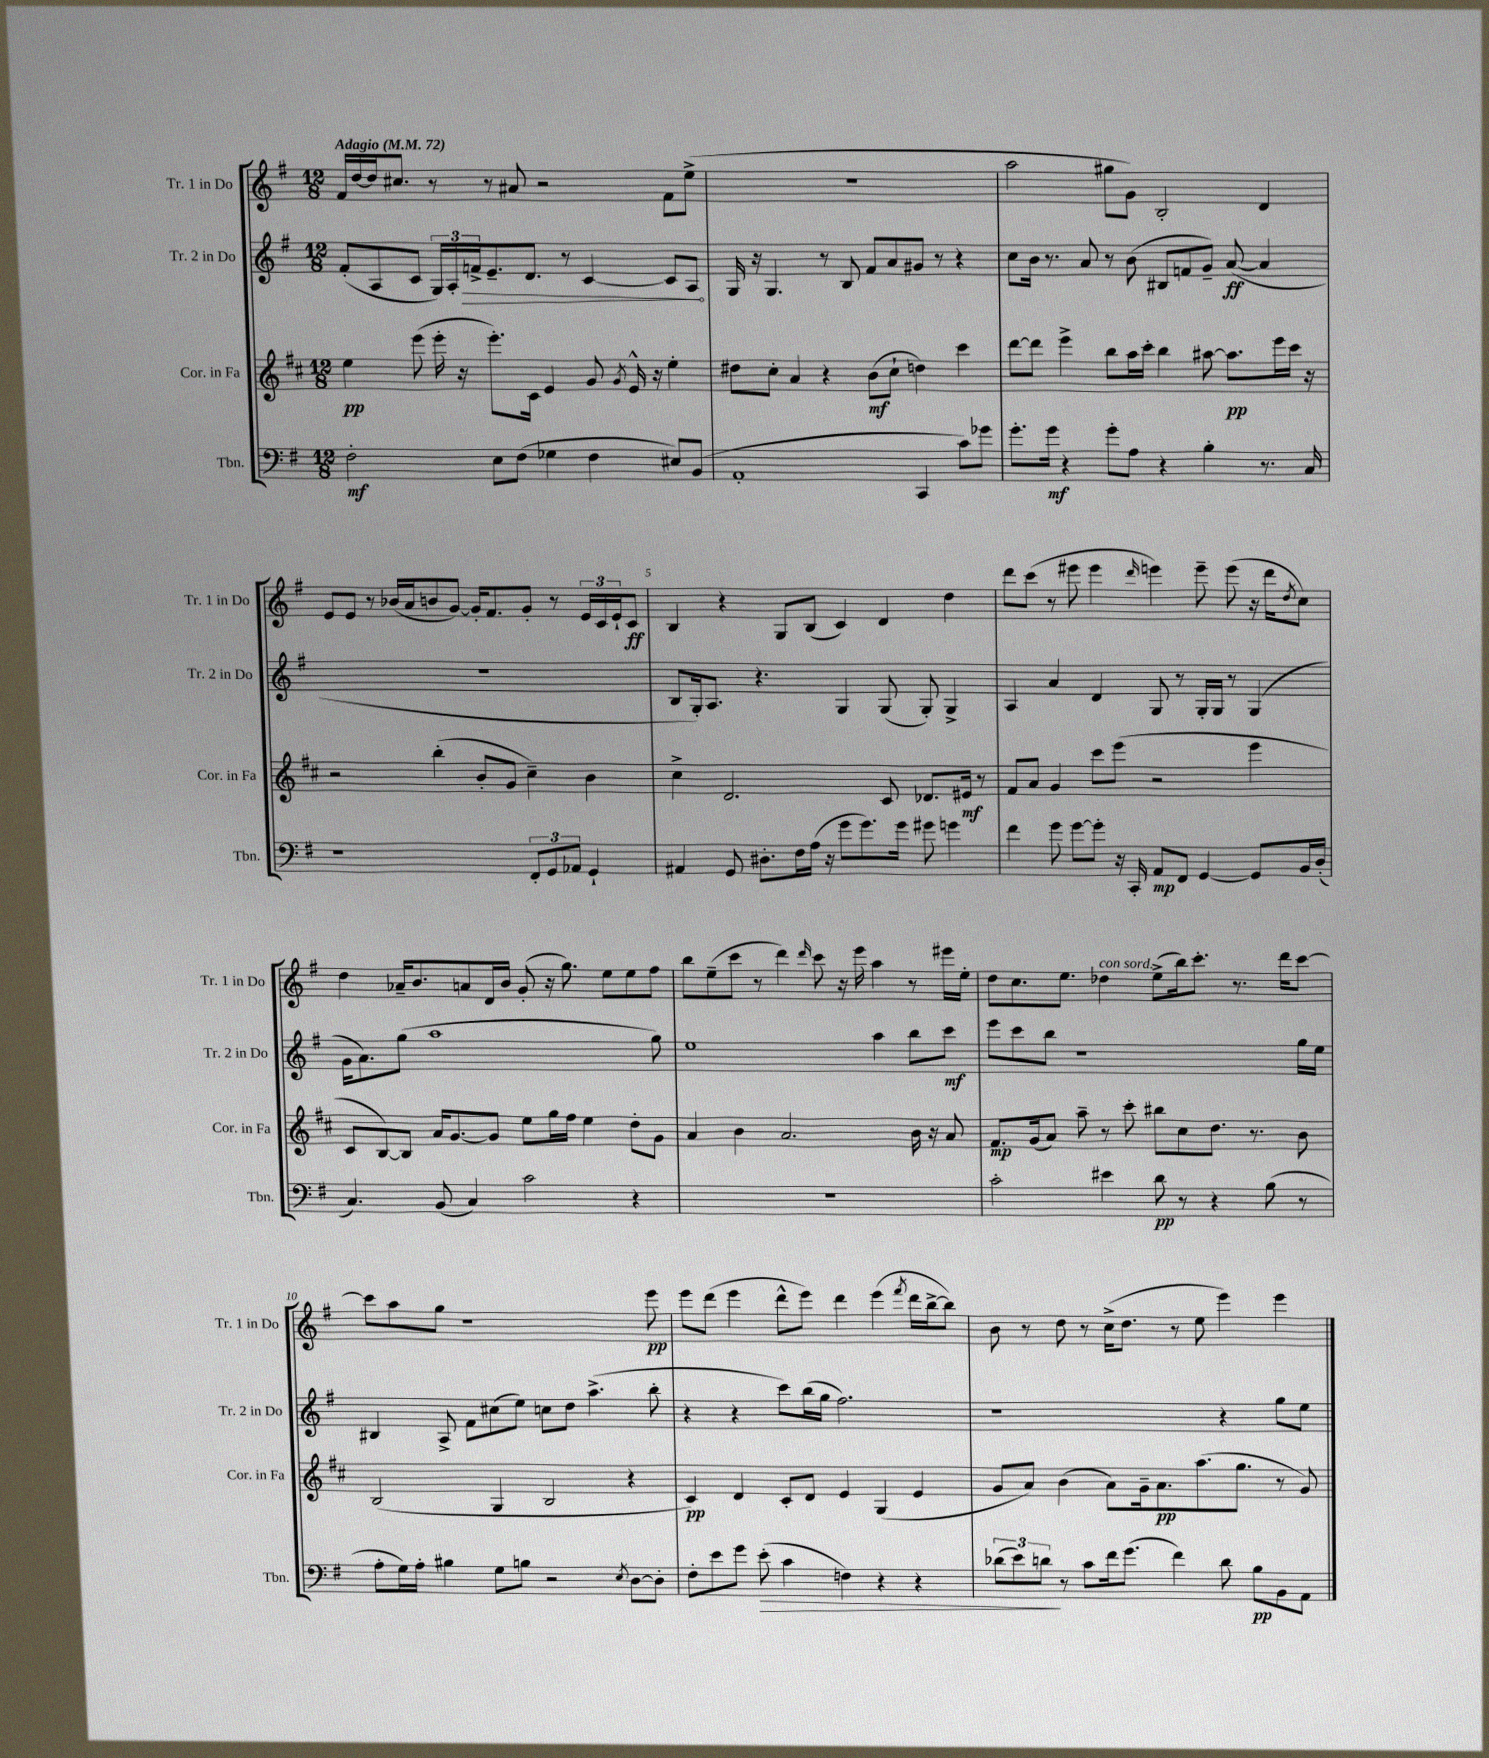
<<
\new StaffGroup <<
\new Staff = "s0" \with { instrumentName = "Tr. 1 in Do" shortInstrumentName = "Tr. 1 in Do" } {
    \clef treble \key g \major \numericTimeSignature \time 12/8 \tempo "Adagio" 4 = 72
    fis'16 d''16~ d''16 cis''8. r8 r8 ais'8 r2 fis'8 e''8->( |
    R1. |
    a''2 gis''8 g'8) b2-. d'4 |
    e'8 e'8 r8 bes'16( a'16 b'8 g'8~) g'16-. fis'8. g'8-. r8 \tuplet 3/2 { e'16 c'16 e'16-! } c'8\ff |
    b4 r4 g8 b8( c'4) d'4 d''4 |
    d'''8 c'''8( r8 eis'''8 eis'''4 \grace { d'''16 } e'''4) e'''8-- e'''8( r16 d'''16 \acciaccatura { d''8 } c''8) |
    d''4 aes'16-- b'8. a'8 d'16 b'16 g'8-.( r16 g''8.) e''8 e''8 fis''8 |
    b''8 e''8--( c'''8 r8 d'''4) \grace { d'''16 } c'''8 r16 e'''16 a''4 r8 eis'''16 e''16-. |
    d''8 c''8. e''8. des''4^\markup { \italic "con sord." } e''8->( b''16) c'''8.-. r8. d'''16 c'''8~ |
    c'''8 a''8 g''8 r1 e'''8\pp |
    e'''8 d'''8( e'''4 d'''8-^ e'''8) d'''4 e'''4( \acciaccatura { fis'''8 } d'''16 b''16~-> b''8) |
    b'8 r8 d''8 r8 c''16->( d''8. r8 e''8 e'''4) e'''4 \bar "|." |
}
\new Staff = "s1" \with { instrumentName = "Tr. 2 in Do" shortInstrumentName = "Tr. 2 in Do" } {
    \clef treble \key g \major \numericTimeSignature \time 12/8
    fis'8-.( a8 c'8 \tuplet 3/2 { g16) a16-. \once \override Hairpin.circled-tip = ##t f'16->\> } e'8.-- d'8. r8 c'4~ c'8 a8\! |
    g16 r16 g4. r8 b8 fis'8 a'8 gis'8 r8 r4 |
    c''8 b'16 r8. a'8 r8 b'8( bis8 f'8 g'8--) a'8~\ff( a'4 |
    R1. |
    b8 g16-.) a8. r4. g4 g8( g8-.) g4-> |
    a4 a'4 d'4 g8 r8 g16-. g16 r8 g4( |
    g'16 a'8.) g''8( a''1 g''8) |
    e''1 a''4 b''8 c'''8\mf |
    e'''8 c'''8 b''8 r1 g''16 e''16 |
    bis4 a8-> fis'8 cis''8( e''8) c''8 d''8 a''4.->( b''8-. |
    r4 r4 c'''8) b''16( g''16 fis''2.) |
    r1 r4 g''8 e''8 \bar "|." |
}
\new Staff = "s2" \with { instrumentName = "Cor. in Fa" shortInstrumentName = "Cor. in Fa" } {
    \clef treble \key d \major \numericTimeSignature \time 12/8
    e''4\pp e'''8( e'''16-. r16 e'''8.-.) cis'16 e'4 g'8 \acciaccatura { g'8 } e'16-^ r16 e''4-. |
    dis''8 cis''8-. a'4 r4 b'8\mf( cis''8-! d''4) cis'''4 |
    d'''8~ d'''8 e'''4-> b''8 a''16 cis'''16-. b''4 ais''8~ ais''8.\pp e'''16 cis'''16 r16 |
    r2 b''4-.( b'8-. g'8 cis''4--) b'4 |
    cis''4-> d'2. cis'8 des'8. eis'16\mf r8 |
    fis'8 a'8 g'4 cis'''8 e'''8( r2 e'''4 |
    cis'8 b8~) b8 a'16 g'8.~ g'8 e''8 g''16 fis''16 e''4 d''8-. g'8 |
    a'4 b'4 a'2. b'16 r16 a'8 |
    fis'8.\mp g'16( a'8) a''8-- r8 cis'''8-. bis''8 cis''8 d''8. r8. b'8 |
    b2( g4 b2 r4 |
    cis'4\pp) d'4 cis'8-. d'8 e'4 g4( e'4 |
    g'8 a'8) b'4( a'8) g'16-- a'8.\pp a''8.( g''8. r8 g'8) \bar "|." |
}
\new Staff = "s3" \with { instrumentName = "Tbn." shortInstrumentName = "Tbn." } {
    \clef bass \key g \major \numericTimeSignature \time 12/8
    fis2-.\mf e8 fis8( ges4 fis4 eis8) b,8( |
    a,1-. c,4 c'8) ges'8 |
    g'8.-. g'16\mf r4 g'8-. a8 r4 b4-. r8. c16 |
    r1 \tuplet 3/2 { fis,8-. g,8 aes,8 } g,4-! |
    ais,4 g,8 dis8.-. fis16 a16( r16 g'8 g'8.) g'16 gis'8 g'4 |
    fis'4 g'8 g'8~ g'8-. r16 c,16-. a,8\mp fis,8 g,4~ g,8 b,16 d16-.( |
    c4.) b,8( c4) c'2 r4 |
    R1. |
    c'2-. eis'4 d'8\pp r8 r4 b8( r8 |
    a8-. g16) a16-. bis4 g8 b8 r2 \acciaccatura { e8 } d8~ d8-. |
    fis8-. e'8 g'8 e'8-.\>( c'4 f4) r4 r4 |
    \tuplet 3/2 { des'8( e'8) d'8\! } r8 c'8 fis'16 g'8.( fis'4) d'8 b8\pp b,8 a,8 \bar "|." |
}
>>
>>
\layout { \context { \Score \override BarNumber.break-visibility = ##(#f #t #t) barNumberVisibility = #(every-nth-bar-number-visible 5) } }
